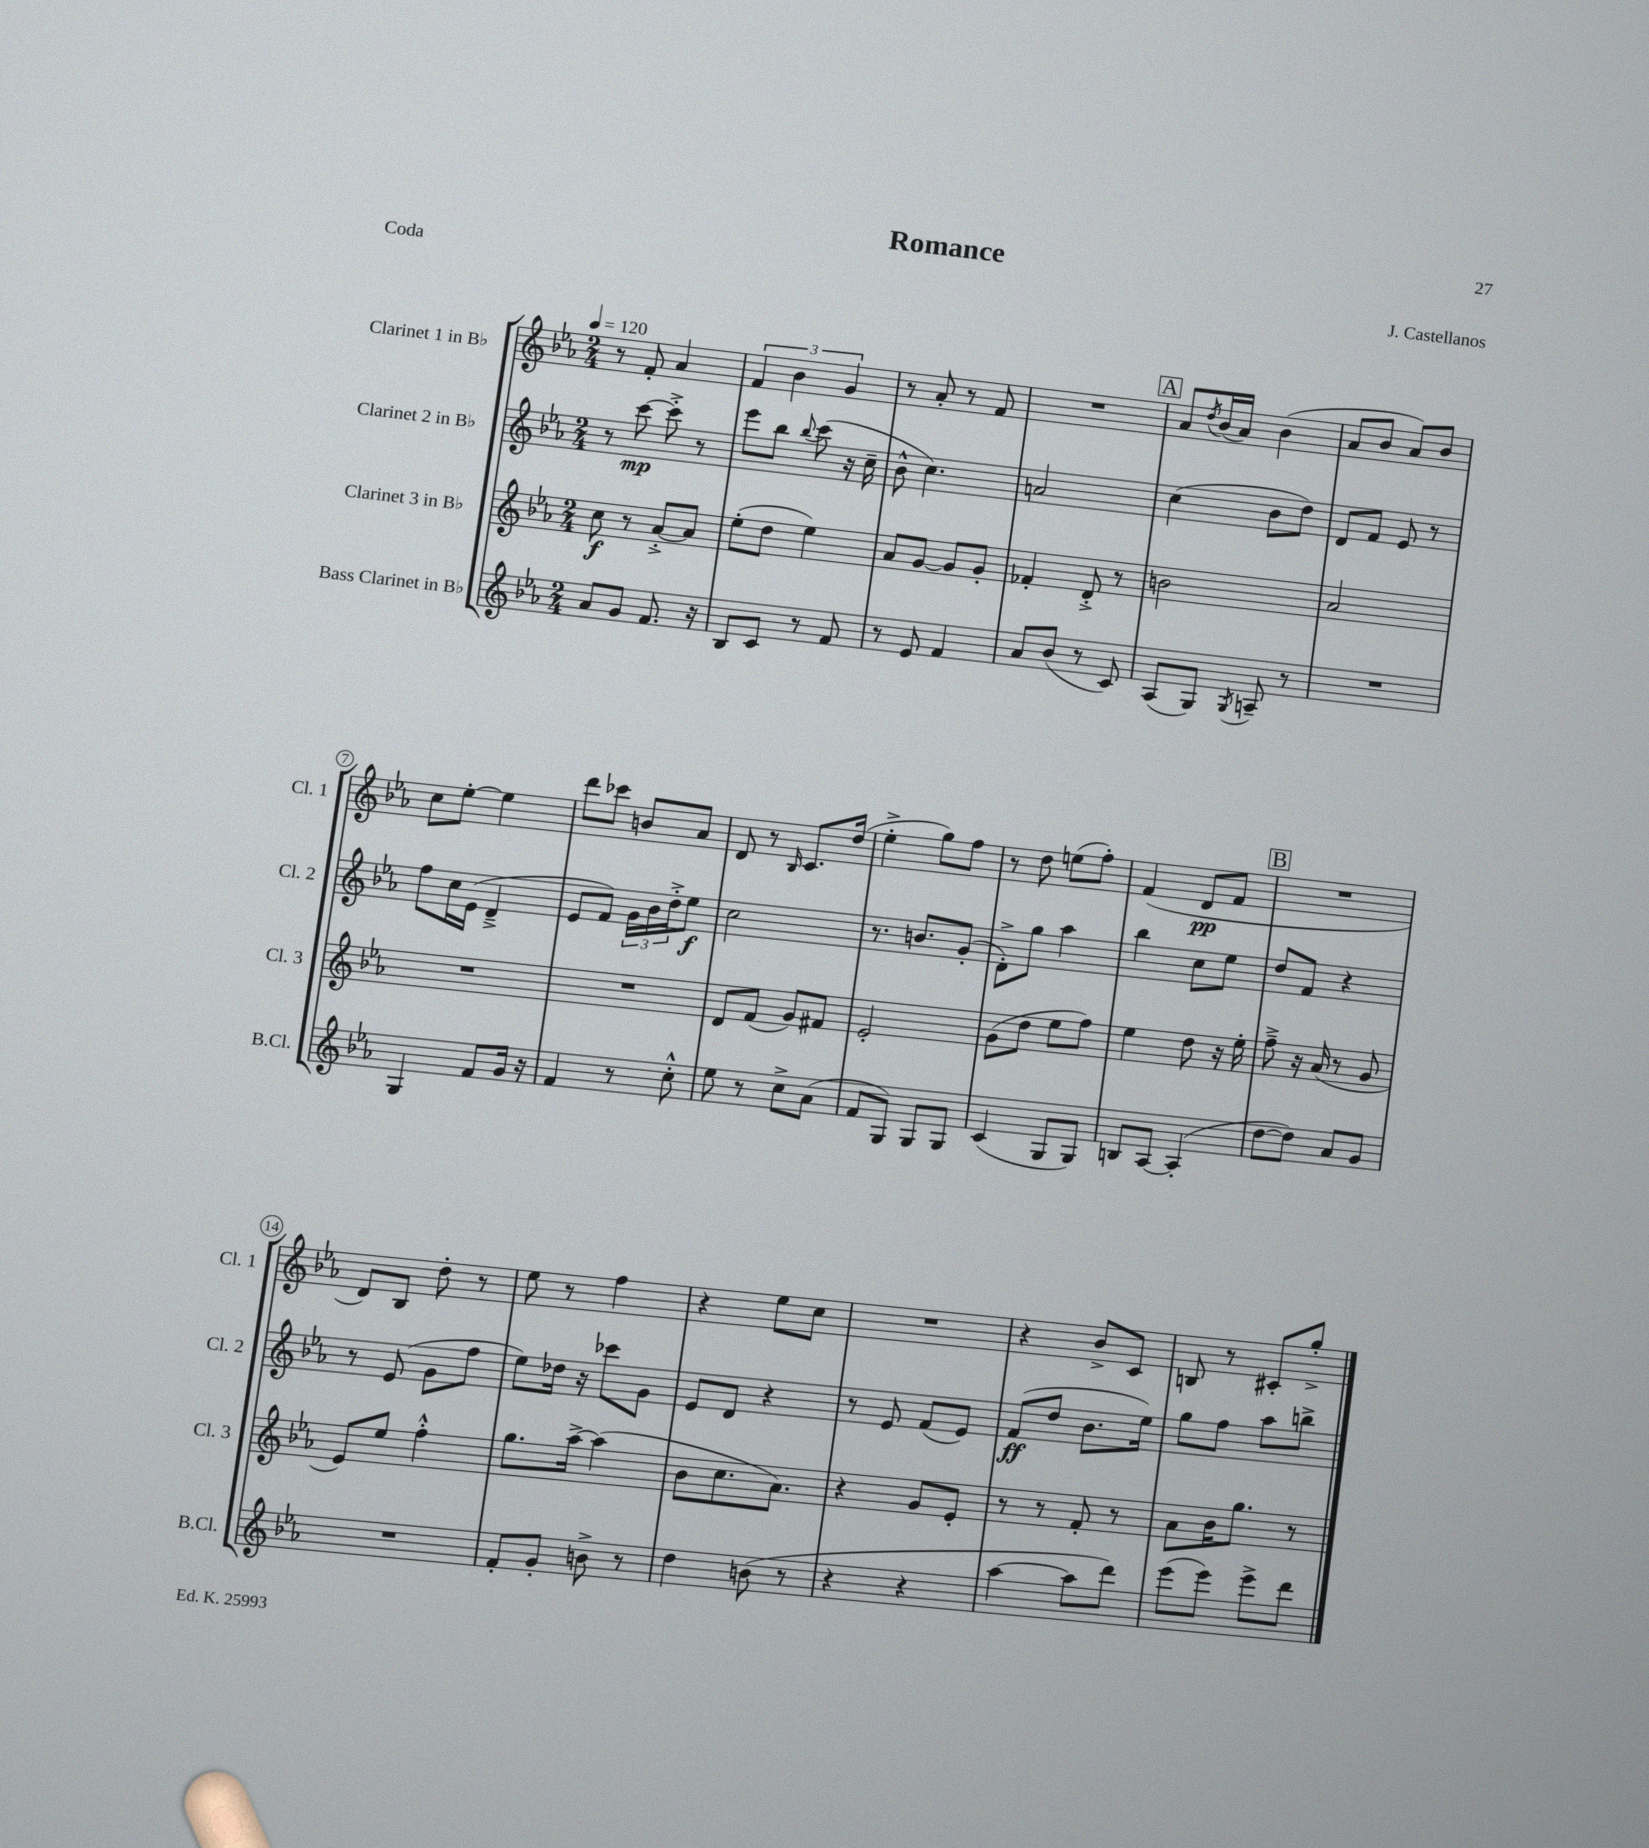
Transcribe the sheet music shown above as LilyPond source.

\header { title = "Romance" composer = "J. Castellanos" piece = "Coda" }
<<
\new StaffGroup <<
\new Staff = "s0" \with { instrumentName = "Clarinet 1 in Bb" shortInstrumentName = "Cl. 1" } {
    \clef treble \key ees \major \numericTimeSignature \time 2/4 \tempo 4 = 120
    r8 f'8-. aes'4 |
    \tuplet 3/2 { f'4 bes'4 g'4 } |
    r8 aes'8-. r8 f'8 |
    R2 |
    \mark \markup { \box "A" } aes'8 \acciaccatura { d''8 } bes'16( aes'16) bes'4( |
    aes'8 bes'8 aes'8) bes'8 |
    c''8 ees''8~-. ees''4 |
    d'''8 ces'''8 b'8 aes'8 |
    d'8 r8 \grace { bes16 } c'8. d''16( |
    ees''4-.-> g''8) f''8 |
    r8 d''8 e''8( f''8-.) |
    f'4( d'8\pp f'8 |
    \mark \markup { \box "B" } R2 |
    d'8) bes8 d''8-. r8 |
    ees''8 r8 f''4 |
    r4 ees''8 c''8 |
    R2 |
    r4 bes'8-> c'8 |
    b8 r8 cis'8-. g''8-.-> \bar "|." |
}
\new Staff = "s1" \with { instrumentName = "Clarinet 2 in Bb" shortInstrumentName = "Cl. 2" } {
    \clef treble \key ees \major \numericTimeSignature \time 2/4
    r8 c'''8~\mp c'''8-.-> r8 |
    ees'''8 bes''8 \appoggiatura { bes''8 } c'''8( r16 c''16-- |
    bes'8-^ c''4.) |
    a'2 |
    \mark \markup { \box "A" } c''4( bes'8 d''8) |
    d'8 f'8 ees'8 r8 |
    f''8 c''16 ees'16( d'4---> |
    ees'8 f'8) \tuplet 3/2 { g'16 bes'16 d''16-.-> } ees''8\f |
    c''2 |
    r8. b'8. g'8-.( |
    d'8-.->) g''8 aes''4 |
    bes''4 c''8 ees''8 |
    \mark \markup { \box "B" } d''8 f'8 r4 |
    r8 ees'8( g'8 f''8 |
    ees''8) des''16 r16 ces'''8 g'8 |
    ees'8 d'8 r4 |
    r8 ees'8 f'8( ees'8) |
    f'8\ff( d''8 bes'8. ees''16) |
    g''8 f''8 aes''8 b''8-> \bar "|." |
}
\new Staff = "s2" \with { instrumentName = "Clarinet 3 in Bb" shortInstrumentName = "Cl. 3" } {
    \clef treble \key ees \major \numericTimeSignature \time 2/4
    c''8\f r8 aes'8~-.-> aes'8 |
    ees''8-.( d''8 ees''4) |
    aes'8 g'8~ g'8 g'8-. |
    fes'4-. d'8-.-> r8 |
    \mark \markup { \box "A" } b'2 |
    aes'2 |
    R2 |
    R2 |
    d'8 f'8( g'8) fis'8 |
    ees'2-. |
    g'8( d''8 ees''8 f''8) |
    ees''4 d''8 r16 ees''16-. |
    \mark \markup { \box "B" } f''8---> r16 aes'16( r8 g'8 |
    ees'8) ees''8 f''4-.-^ |
    g''8. aes''16~-> aes''4( |
    bes'8 c''8. aes'8.) |
    r4 g'8 ees'8-. |
    r8 r8 f'8-. r8 |
    aes'8 bes'16 g''8. r8 \bar "|." |
}
\new Staff = "s3" \with { instrumentName = "Bass Clarinet in Bb" shortInstrumentName = "B.Cl." } {
    \clef treble \key ees \major \numericTimeSignature \time 2/4
    aes'8 g'8 f'8. r16 |
    bes8 c'8 r8 f'8 |
    r8 ees'8 f'4 |
    aes'8 bes'8( r8 c'8) |
    \mark \markup { \box "A" } aes8( g8) \acciaccatura { g8 } a8-- r8 |
    R2 |
    g4 f'8 g'16 r16 |
    f'4 r8 c''8-.-^ |
    ees''8 r8 c''8-> aes'8( |
    f'8 g8) g8 g8 |
    c'4( g8 g8) |
    b8 aes8~ aes4-.( |
    \mark \markup { \box "B" } d''8~ d''8) aes'8 g'8 |
    R2 |
    f'8-. g'8-. b'8-> r8 |
    d''4 b'8( r8 |
    r4 r4 |
    aes''4~ aes''8 d'''8) |
    ees'''8( ees'''8) ees'''8-> d'''8 \bar "|." |
}
>>
>>
\layout { \context { \Score \override BarNumber.stencil = #(make-stencil-circler 0.1 0.3 ly:text-interface::print) } }
